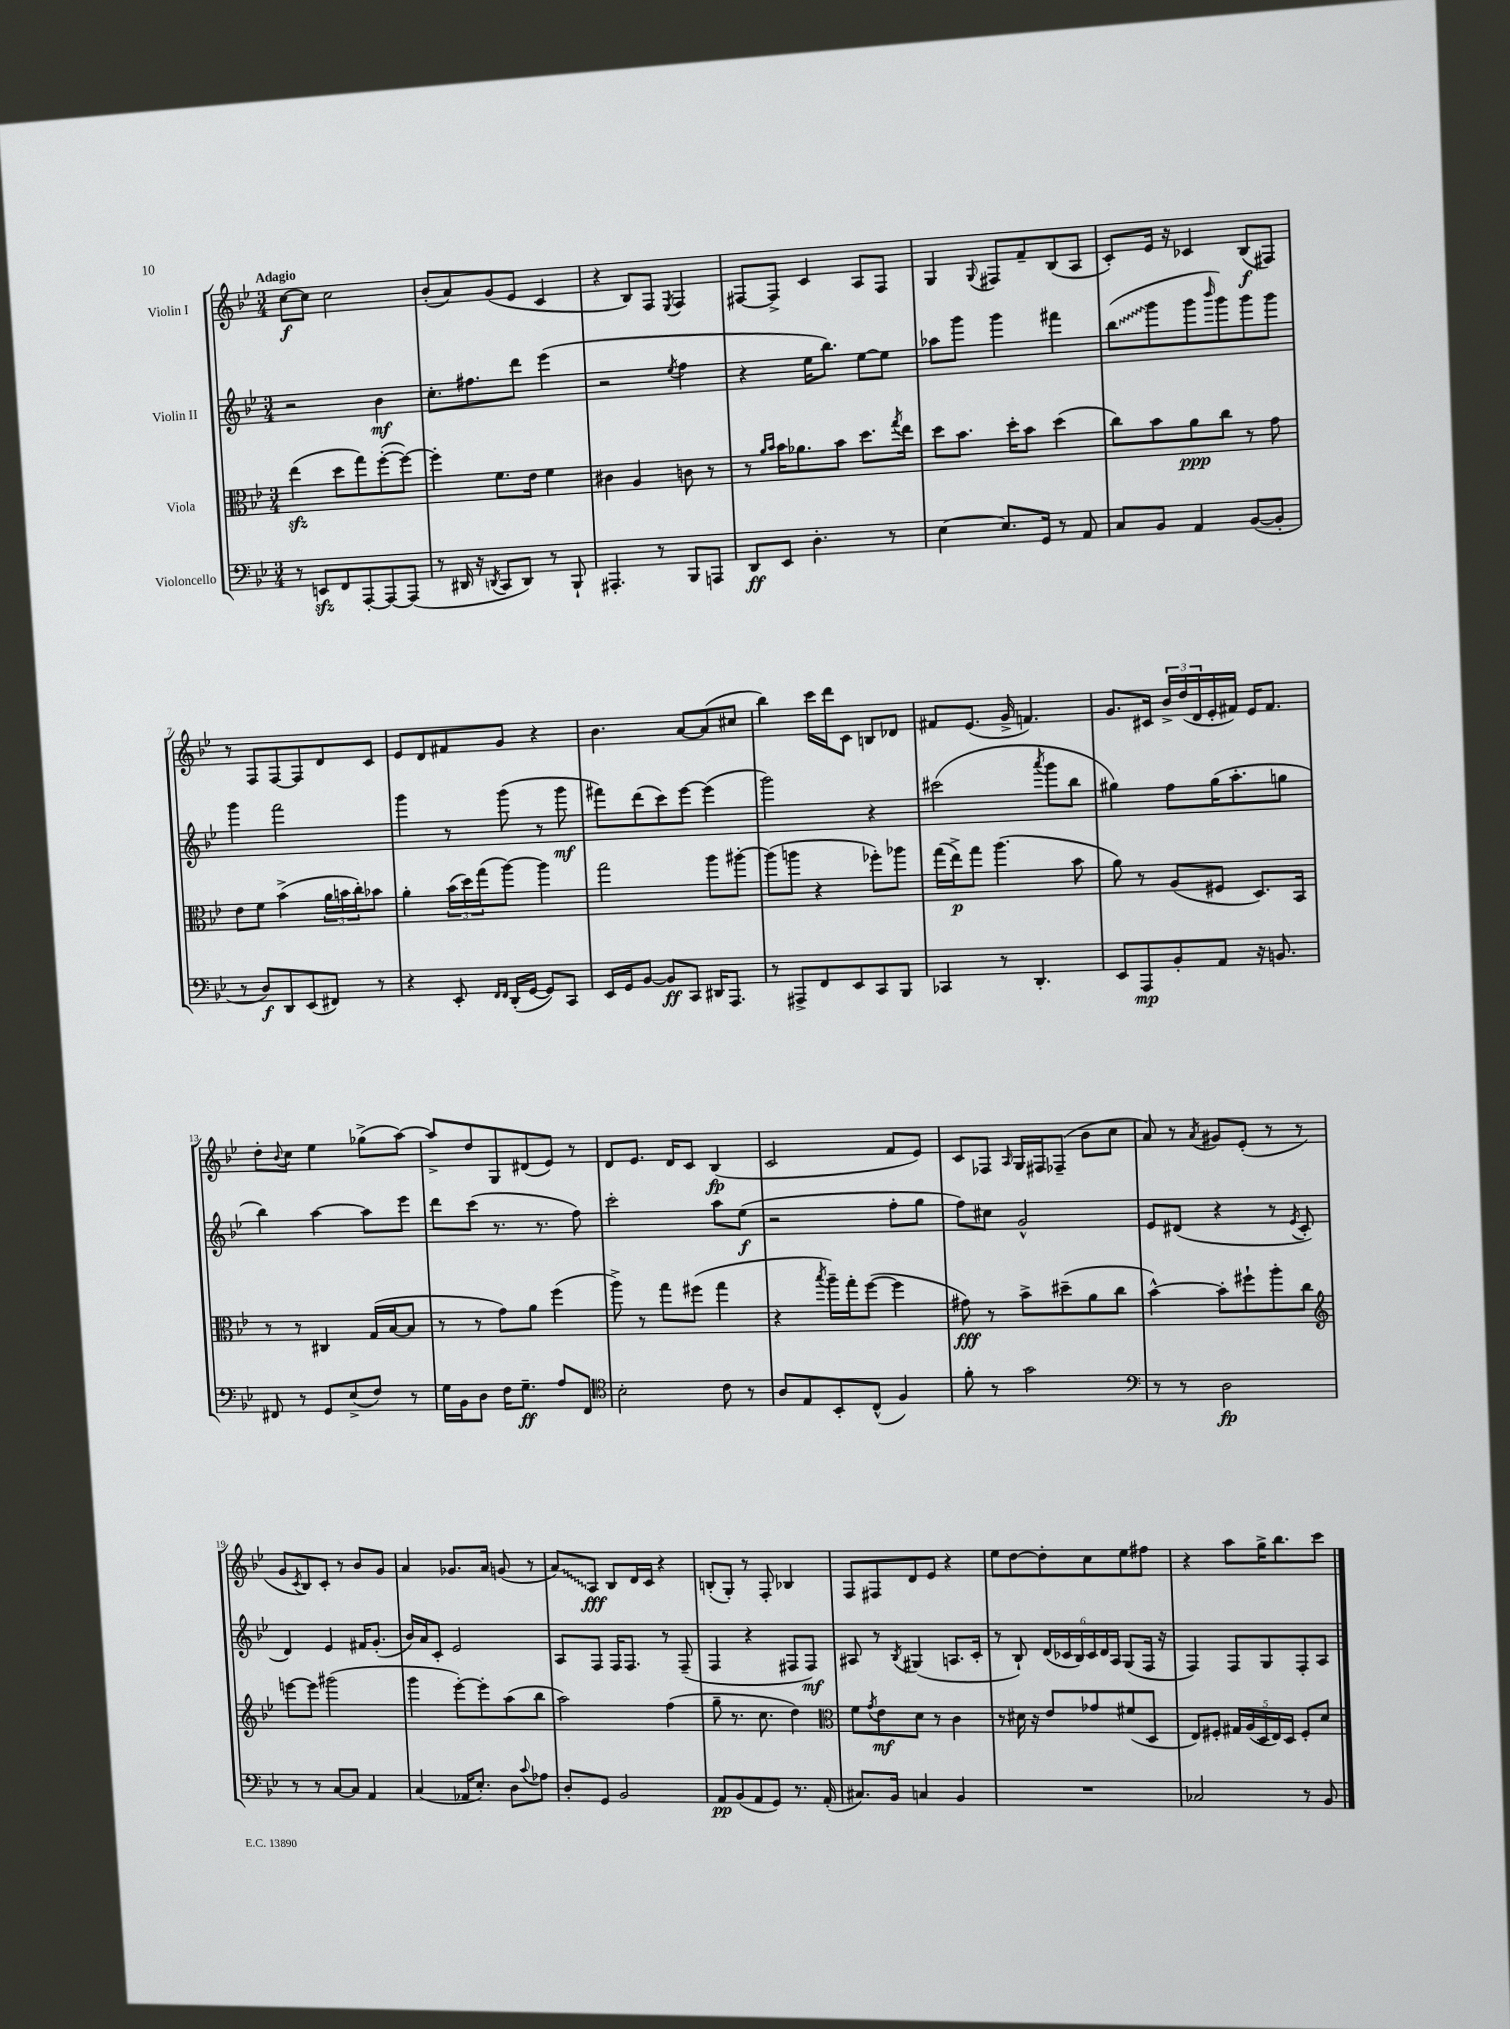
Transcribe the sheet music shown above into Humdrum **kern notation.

**kern	**kern	**kern	**kern
*staff4	*staff3	*staff2	*staff1
*clefF4	*clefC3	*clefG2	*clefG2
*k[b-e-]	*k[b-e-]	*k[b-e-]	*k[b-e-]
*M3/4	*M3/4	*M3/4	*M3/4
8r	(4ee-\	2r	[8cc\L
8EE/L	.	.	8cc\]J
8FF/	8dd\L	.	2cc\
[8AAA'/	8gg\)	.	.
8AAA/_	([8ff'\	4b-\	.
(8AAA/]J	8ff\_J)	.	.
=	=	=	=
8r	4ff'\]	8.cc'\L	(8b-'/L
16DD#/	.	.	8a/)
16r	.	8.ff#\	.
8qDD/	.	.	.
8CC/L	8.f\L	.	(8g/
8DD/J)	.	8ddd\J	8e-/J
.	16e-\Jk	.	.
8r	4f\	(4eee-\	4c/
8BBB-`/	.	.	.
=	=	=	=
4.AAA#'/	4c#\	2r	4r
.	4A/	.	8B-/L)
8r	.	.	8F/J
.	.	8qee-/	8qE-/
8BBB-/L	8c\	4ff\	4F/
8AAA/J	8r	.	.
=	=	=	=
8DD/L	8r	4r	[8F#/L
.	16qqa/LL	.	.
.	16qqb-/JJ	.	.
8EE-/J	16b-\LK	.	8F#^/]J
.	8.a-\	.	.
4.D'\	.	16ee-\LK	4c/
.	.	8.bb-\J)	.
.	8b-\J	.	.
.	8.dd\L	[8ee-\L	8A/L
8r	.	8ee-\]J	8F#/J
.	8qgg/	.	.
.	16ee-\Jk	.	.
=	=	=	=
[4E-\	8dd\L	8aa-\L	4G/
.	8.b-\J	8ggg\J	.
.	.	.	8qqG/
8.E-/]L	.	4ggg\	8F#/L
.	16dd'\LK	.	.
.	8b-\J	.	8f~/
16GG/Jk	.	.	.
8r	(4dd\	4fff#\	(8B-/
8AA/	.	.	8A/J
=	=	=	=
8C/L	8cc\L)	(8bb-\L	8c'/L)
8BB-/J	8b-\	8ggg\	16e-/Jk
.	.	.	16r
4AA/	8a\	8ggg\	4c-/
.	.	16qqbbb-/	.
.	8cc\J	8ggg\)	.
([8BB-/L	8r	8ggg\	(8B-/L
8BB-'/]J	8g\	8ggg\J	8F#/J)
=	=	=	=
8r	8e-\L	4ggg\	8r
8D/L)	8f\J	.	8F/L
8DD/	(4b-^\	2fff\	[8F/
(8EE-/	.	.	8F/]
8FF#/J)	24a\LL	.	8d/
.	24b\	.	.
.	24cc'\J)	.	.
8r	8b-\J	.	8c/J
=	=	=	=
4r	4a'\	4ggg\	8e-/L
.	.	.	8d/
8EE-'/	(24b-\LL	8r	8f#/
.	24dd\)	.	.
.	(24gg\J	.	.
16qqFF/LL	.	.	.
16qqFF/JJ	.	.	.
(16DD'/LL	[8aa\J)	(8ggg\	8g/J
[16GG/JJ	.	.	.
8GG/]L)	4aa\]	8r	4r
8CC/J	.	8ggg\	.
=	=	=	=
16EE-/LL	2gg\	8fff#\L)	4.b-\
16GG/J	.	.	.
[8BB-/J	.	(8ddd\	.
8BB-/]L	.	8ccc\)	.
8CC/J	.	[8eee-\J	[8a/L
16DD#/LK	8aa\L	(4eee-\]	(8a/]
8.AAA/J	.	.	.
.	[8aa#'\J	.	8cc#/J
=	=	=	=
8r	(8aa#\]L	2ggg\)	4bb-\)
8AAA#^/L	8aa\J	.	.
8FF/	4r	.	16ccc\LL
.	.	.	16ddd\J
8EE-/	.	.	8c\J
8CC/	8ff-'\L)	4r	8B/L
8BBB-/J	8aa-\J	.	8d-/J
=	=	=	=
4CC-/	(16gg\LL	(2ccc#\	8f#/L
.	16ee-^\J)	.	.
.	8gg\J	.	(8.e-/J
8r	(4.aa\	.	.
.	.	.	16g^/
4.DD'/	.	.	4.f/)
.	.	8qaaa/	.
.	.	8ggg\L	.
.	8b-\	8bb-\J	.
=	=	=	=
8EE-/L	8a\)	4gg#\)	8.g/L
8AAA/	8r	.	.
.	.	.	16c#/Jk
8BB-'/	(8A/L	8ff\L	24b-^/LL
.	.	.	(24dd/
.	.	.	24d/
8AA/J	8F#/J	(16gg#\K	16e-'/
.	.	8.aa'\	16f#/JJ)
16r	8.D/L)	.	16e-/LK
8.BB/	.	.	8.f#/J
.	.	8gg\J	.
.	16BB-/Jk	.	.
=	=	=	=
8FF#/	8r	4bb-\)	8dd'\L
.	.	.	8qqb-/
8r	8r	.	8cc\J
8GG/L	4C#/	[4aa\	4ee-\
(8E-^/	.	.	.
8F/J)	(16G/LL	8aa\]L	(8gg-^\L
.	[16B-/J	.	.
8r	8B-/]J	8eee-\J	[8aa\J)
=	=	=	=
16G\LL	8r	8ddd\L	8aa^/]L
16BB-\J	.	.	.
8D\J	8r	(8ccc\J	8dd/
16F\LK	8g\L)	8.r	8G/
8.G~\J	.	.	.
.	8a\J	.	(8d#/
.	.	8.r	.
8A/L	(4ff\	.	8e-/J)
8FF/J	.	8ff\)	8r
=	=	=	=
*clefC4	*	*	*
2B-'\	8aa^\)	2ccc'\	8d/L
.	8r	.	8.e-/J
.	8gg\L	.	.
.	.	.	16d/LK
.	(8ff#\J	.	8c/J
8c\	4gg\	8aa\L	(4B-/
8r	.	(8ee-\J	.
=	=	=	=
8A/L	4r	2r	2c/
8E-/	.	.	.
.	8qbb-/	.	.
8BB-'/	16aa~\LL)	.	.
.	16gg'\J	.	.
(8C^^/J	([8ff\J	.	.
4F/)	4ff\]	8ff'\L	8f/L
.	.	8gg\J	8e-/J)
=	=	=	=
8f'\	8g#\)	8ff\L)	8c/L
8r	8r	8cc#\J	8F-/J
.	.	.	16qqA/
2g\	8b-^\L	2g^^/	16G/LL
.	.	.	16F#/J
.	(8dd#~\	.	(8F-~/J
.	8a\	.	8b-\L
.	8cc\J	.	8cc\J
=	=	=	=
*clefF4	*	*	*
8r	[4b-^^\)	8e-/L	8a/)
8r	.	(8d#/J	8r
.	.	.	8qa/
2D\	8b-'\]L	4r	8g#/L
.	8ff#`\	.	(8e-'/J
.	8aa'\	8r	8r
.	.	8qe-/	.
.	8cc\J	8c'/	8r
=	=	=	=
*	*clefG2	*	*
8r	[8eee\L	4d/)	8g/L
.	.	.	8qc/
8r	8eee\]J	.	8B-/)
[8C/L	(2ggg#\	4e-/	8c'/J
8C/]J	.	.	8r
4AA/	.	16f#/LK	8b-/L
.	.	(8.g'/J	.
.	.	.	8g/J
=	=	=	=
(4C/	4ggg\	16b-/LL)	4a/
.	.	16a/J	.
.	.	8c'/J	.
16AA-/LK	[8eee-'\L)	2e-/	8.g-/L
8.E-'/J)	.	.	.
.	8eee-'\]	.	.
.	.	.	16a/Jk
8D\L	(8aa\	.	(8g/
8qqc/	.	.	.
8A-\J	8bb-\J	.	8r
=	=	=	=
8D'/L	2aa\)	8A/L	8a/L)
8GG/J	.	8F/J	8A/J
2BB-/	.	16F/LK	8B-/L
.	.	8.F/J	.
.	.	.	16d/L
.	.	.	16c/JJ
.	(4ff\	8r	4r
.	.	(8F~/	.
=	=	=	=
8AA/L	8gg~\	4F/	(8B'/L
(8BB-/	8.r	.	8G'/J)
8AA/	.	4r	8r
.	8.cc\	.	.
8GG/J)	.	.	8F'/
8.r	4dd\)	8F#/L	4B-/
.	.	8F#/J)	.
(16AA'/	.	.	.
=	=	=	=
*	*clefC3	*	*
8.C#/L)	8f\L	8A#/	8F/L
.	8qg/	.	.
.	8e-\	8r	8F#/
16BB-/Jk	.	.	.
.	.	8qB-/	.
4C/	8d\J	(4G#/	8d/
.	8r	.	8e-/J
4BB-/	4c\	8.A/L	4r
.	.	16c'/Jk	.
=	=	=	=
2.r	8r	8r	8ee-\L
.	16d#\	8B-`/)	[8dd\
.	16r	.	.
.	8e-/L	(24d/LL	8dd'\]
.	.	24c-/	.
.	.	24B-/)	.
.	8g-/	24c-/	8cc\
.	.	24d/	.
.	.	24A/JJ	.
.	(8f#/	(8G/L	8ee-\
.	8D/J	16F/Jk	8ff#\J
.	.	16r	.
=	=	=	=
2C-/	8E-/L)	4F/)	4r
.	8F#'/J	.	.
.	20G#/LL	8F/L	8aa\L
.	(20A/	.	.
.	20D/	.	.
.	.	8G/	16gg^\K
.	20E-/)	.	.
.	.	.	8.bb-\
.	20D/JJ	.	.
8r	8F#'/L	8F'/	.
8BB-/	8d/J	8A/J	8ccc\J
==	==	==	==
*-	*-	*-	*-
